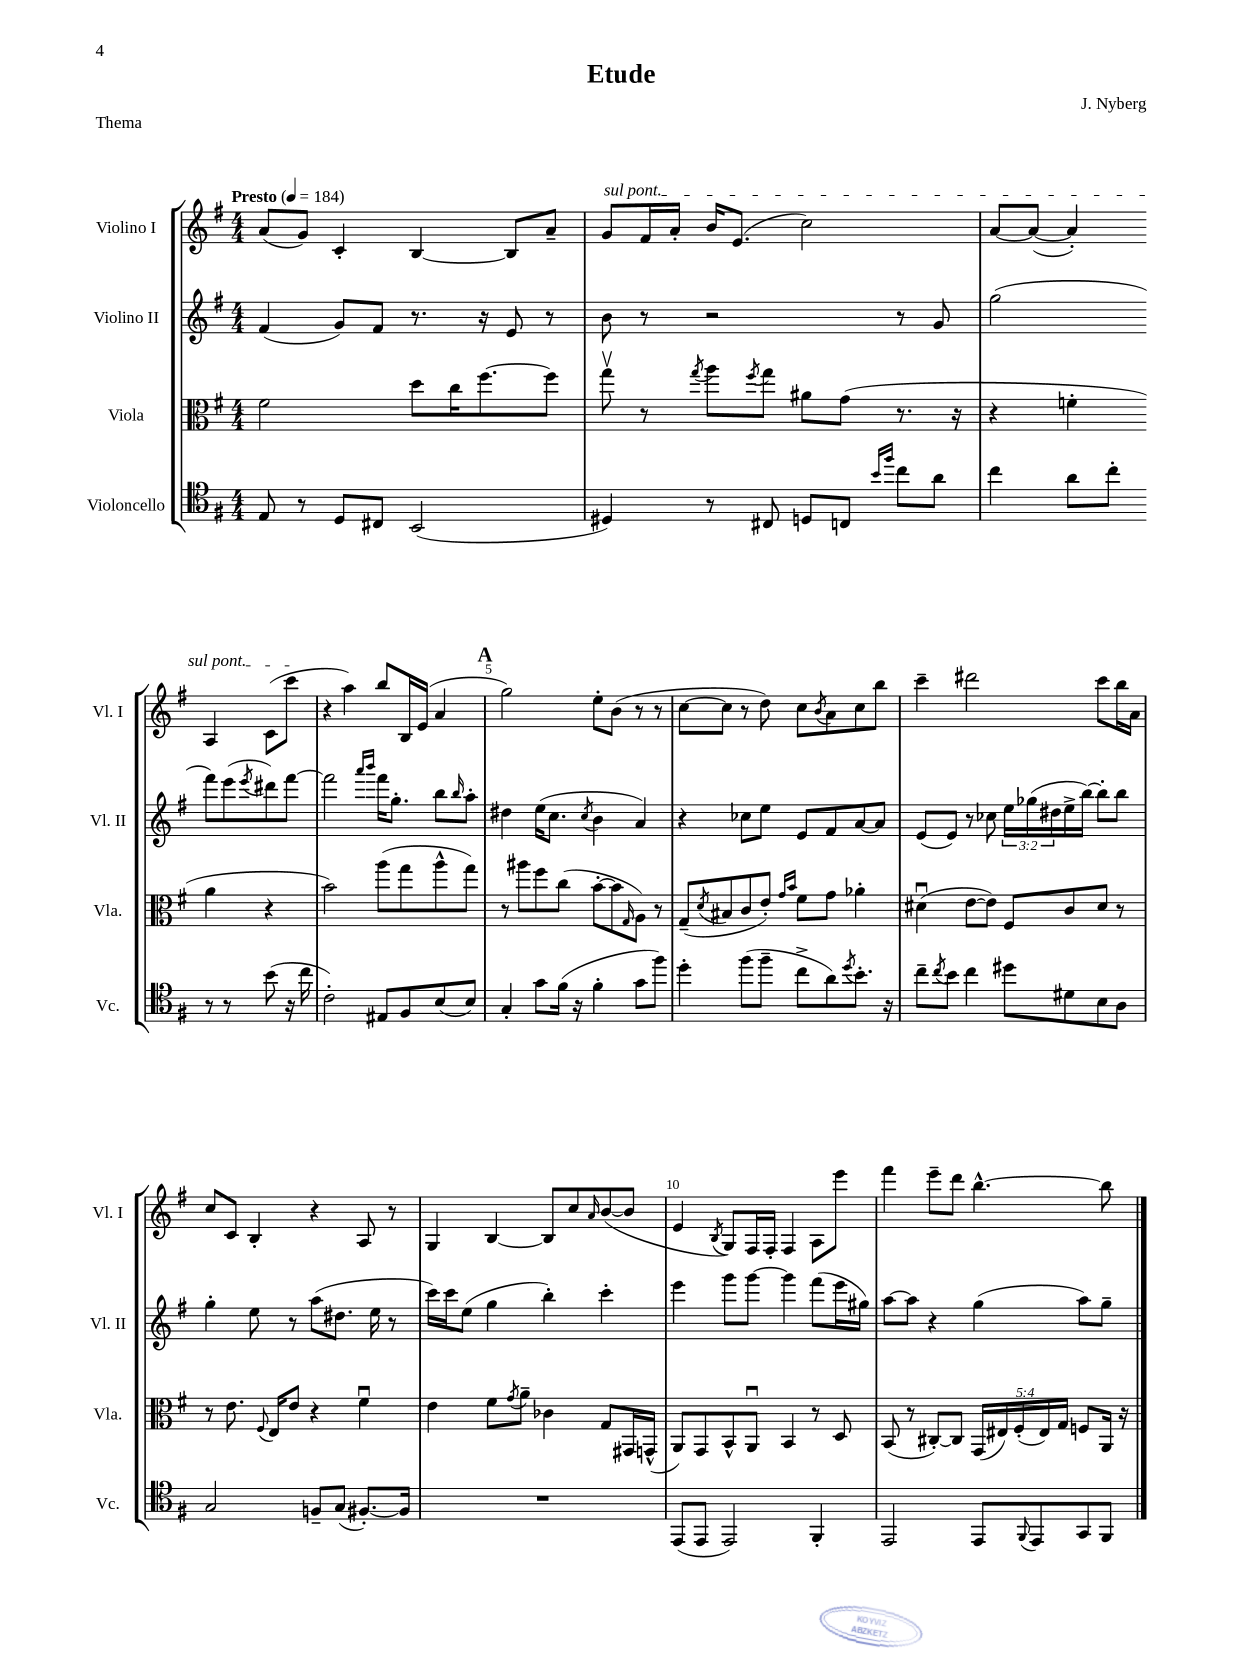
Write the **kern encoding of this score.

**kern	**kern	**kern	**kern
*part4	*part3	*part2	*part1
*staff4	*staff3	*staff2	*staff1
*I"Violoncello	*I"Viola	*I"Violino II	*I"Violino I
*I'Vc.	*I'Vla.	*I'Vl. II	*I'Vl. I
*clefC4	*clefC3	*clefG2	*clefG2
*k[f#]	*k[f#]	*k[f#]	*k[f#]
*M4/4	*M4/4	*M4/4	*M4/4
*MM184	*MM184	*MM184	*MM184
=1	=1	=1	=1
!	!	!	!LO:TX:a:B:t=Presto
8E/	2f#\	(4f#/	(8a/L
8r	.	.	8g/J)
8D/L	.	8g/L)	4c'/
8C#X/J	.	8f#/J	.
(2BB/	8dd\L	8.r	[4B/
.	16cc\K	.	.
.	[8.ff#\	16r	.
.	.	8e/	8B/L]
.	8ff#\J]	8r	8a~/J
=2	=2	=2	=2
!	!	!	!LO:TX:a:i:t=sul pont.
4D#X/)	8ggv\	8b\	8g/L
.	8r	8r	16f#/L
.	.	.	16a'/JJ
.	8qgg/	.	.
8r	8aa\L	2r	16b/KL
.	.	.	(8.e/J
.	8qff#/	.	.
8C#X/	8gg\J	.	.
8Dn/L	8a#X\L	.	2cc\)
8Cn/J	(8g\J	.	.
16qqb/LL	.	.	.
16qqff#/JJ	.	.	.
8cc\L	8.r	8r	.
8a\J	.	8g/	.
.	16r	.	.
=3	=3	=3	=3
4cc\	4r	(2gg\	[8a/L
.	.	.	(8a/J_
8a\L	4fn'\	.	4a'/])
8cc'\J	.	.	.
8r	4a\	8fff#\L)	4A/
8r	.	(8eee\	.
.	.	8qeee/	.
(8b\	4r	8ddd#X\)	(8c\L
16r	.	[8fff#\J	8ccc\J
16cc\	.	.	.
!!LO:LB:g=z
=4	=4	=4	=4
2c'\)	2b\)	2fff#\]	4r
.	.	.	4aa\)
.	.	16qqaaa/LL	.
.	.	16qqbbb/JJ	.
8E#X/L	(8aa\L	16fff#\KL	8bb/L
.	.	8.gg'\J	.
8F#/	8gg\	.	16B/L
.	.	.	(16e/JJ
(8B/	8aa^^\	8bb\L	4a/
.	.	16qqbb/	.
8B/J)	8gg\J)	8aa'\J	.
!!LO:REH:place=s1:t=A
=5	=5	=5	=5
4G'/	8r	4dd#X\	2gg\)
.	8aa#X\L	.	.
8g\L	8ff#\	(16ee\KL	.
.	.	8.cc\J	.
(16f#\Jk	(8cc\J	.	.
16r	.	.	.
.	.	8qcc/	.
4f#'\	[8b'\L	4b\	8ee'\L
.	8b\]	.	(8b\J
.	16qqG/	.	.
8g\L	8A\J)	4a/)	8r
8ff#\J)	8r	.	8r
=6	=6	=6	=6
4dd'\	(8G~/L	4r	[8cc\L
.	8qd/	.	.
.	8B#X/	.	8cc\J]
(8ff#\L	8c/	8cc-X\L	8r
8ff#~\J	8e'/J)	8ee\J	8dd\)
.	16qqg/LL	.	.
.	16qqb/JJ	.	.
8cc^\L	8f#\L	8e/L	8cc\L
.	.	.	8qb/
8a\)	8g\J	8f#/	8a\
8qdd/	.	.	.
8.b'\J	4a-X'\	[8a/	8cc\
.	.	8a/J]	8bb\J
16r	.	.	.
=7	=7	=7	=7
8cc~\L	(4d#Xu\	(8e/L	4ccc~\
8qcc/	.	.	.
8b\J	.	8e/J)	.
4cc\	[8e\L	8r	2ddd#X\
.	8e\J])	8cc-X\	.
8dd#X\L	8F#/L	24ee\LL	.
.	.	(24gg-X\	.
.	.	24dd#X\	.
8d#X\	8c/	16ee^\	.
.	.	[16bb\JJ)	.
8B\	8d#/J	8bb'\L]	8ccc\L
8A\J	8r	8bb\J	16bb\L
.	.	.	16a\JJ
!!LO:LB:g=z
=8	=8	=8	=8
2G/	8r	4gg'\	8cc/L
.	8.e\	.	8c/J
.	.	8ee\	4B'/
.	8qqF#/	.	.
.	16E/KL	.	.
.	8e/J	8r	.
8Fn~/L	4r	(8aa\L	4r
(8G/J	.	8.dd#X\J	.
[8.F#X'/L)	4f#u\	.	8A/
.	.	16ee\	.
.	.	8r	8r
16F#/Jk]	.	.	.
=9	=9	=9	=9
1r	4e\	16ccc\LL)	4G/
.	.	16ccc\J	.
.	.	(8ee\J	.
.	8f#\L	4gg\	[4B/
.	8qg/	.	.
.	8a~\J	.	.
.	4c-X\	4bb'\)	8B/L]
.	.	.	8cc/
.	.	.	16qqa/
.	8G/L	4ccc'\	([8b/
.	16GG#X/L	.	8b/J]
.	(16GGn^^/JJ	.	.
=10	=10	=10	=10
(8EE/L	8AA/L)	4eee\	4e/
8EE/J	8GG/	.	.
.	.	.	8qB/
2EE/)	8BB^^/	8ggg\L	8G/L)
.	8AAu/J	[8ggg\J	16F#/L
.	.	.	16F#'/JJ
.	4BB/	4ggg\]	4F#/
4FF#'/	8r	(8fff#\L	8A\L
.	8D/	16eee\L	8eee\J
.	.	16gg#X\JJ)	.
=11	=11	=11	=11
2EE/	(8BB/	[8aa\L	4fff#\
.	8r	8aa\J]	.
.	[8C#X'/L)	4r	8eee~\L
.	8C#/J]	.	8ddd\J
8EE/L	(20GG/LL	(4gg\	[4.bb^^\
.	20E#X/)	.	.
.	(20F#'/	.	.
8qqFF#/	.	.	.
8EE/	.	.	.
.	20E#/)	.	.
.	20G/JJ	.	.
8GG/	8Fn/L	8aa\L)	.
8FF#/J	16AA/Jk	8gg~\J	8bb\]
.	16r	.	.
==	==	==	==
*-	*-	*-	*-
